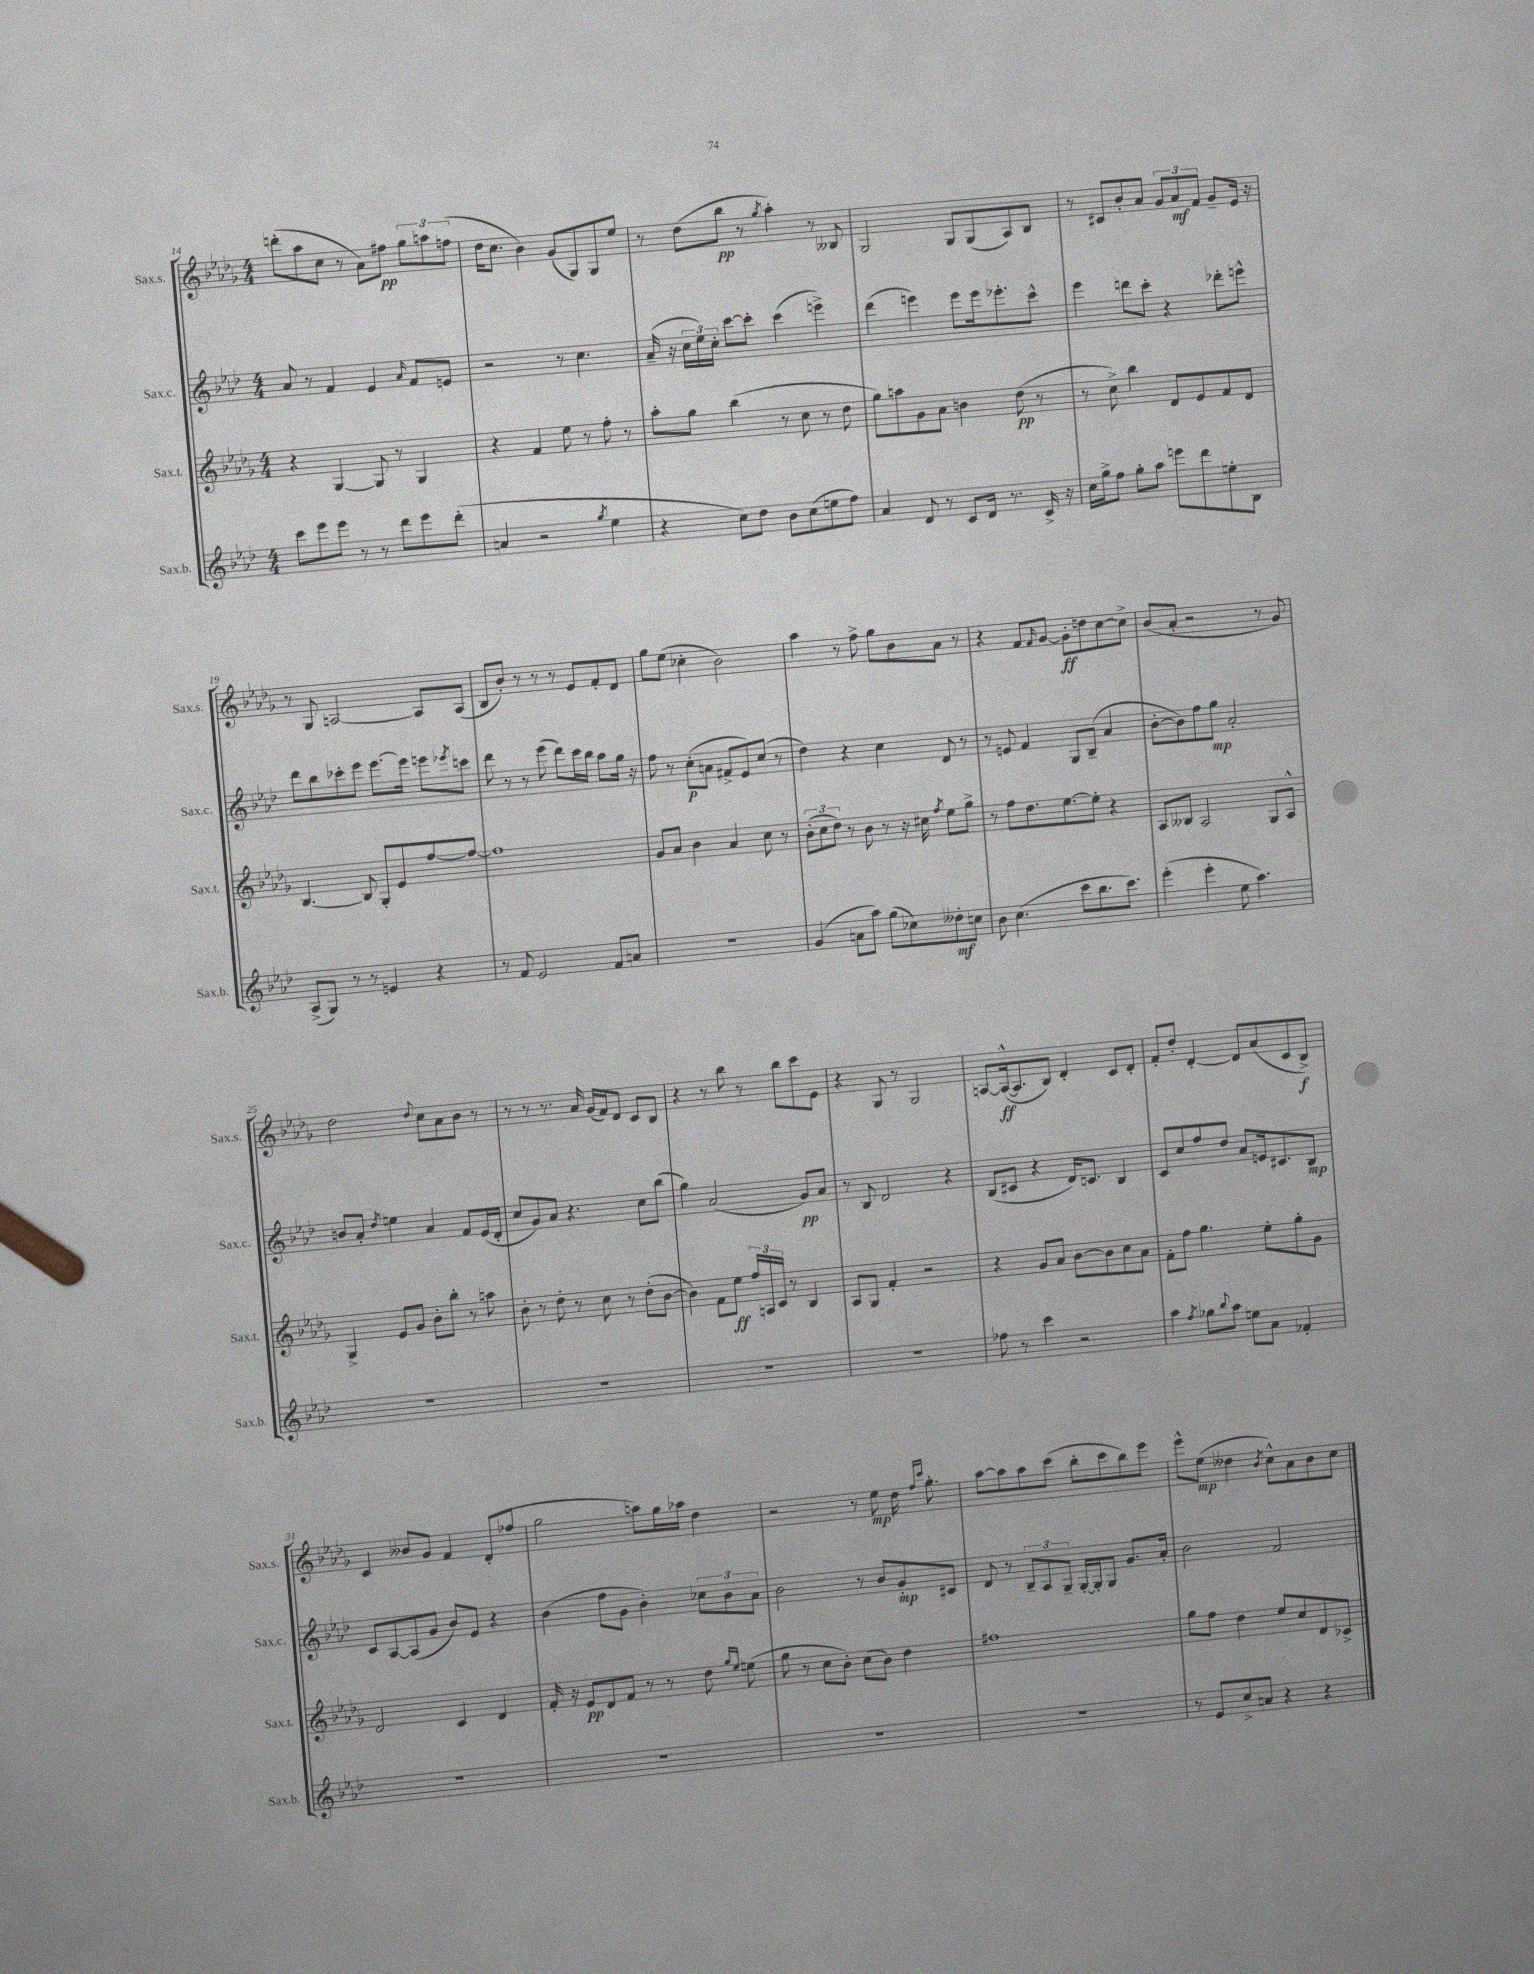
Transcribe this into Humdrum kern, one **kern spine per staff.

**kern	**dynam	**kern	**dynam	**kern	**dynam	**kern	**dynam
*part4	*part4	*part3	*part3	*part2	*part2	*part1	*part1
*staff4	*staff4	*staff3	*staff3	*staff2	*staff2	*staff1	*staff1
*I"Sax.b.	*	*I"Sax.t.	*	*I"Sax.c.	*	*I"Sax.s.	*
*I'Sax.b.	*	*I'Sax.t.	*	*I'Sax.c.	*	*I'Sax.s.	*
*clefG2	*	*clefG2	*	*clefG2	*	*clefG2	*
*k[b-e-a-d-]	*	*k[b-e-a-d-g-]	*	*k[b-e-a-d-]	*	*k[b-e-a-d-g-]	*
*M4/4	*	*M4/4	*	*M4/4	*	*M4/4	*
=14	=14	=14	=14	=14	=14	=14	=14
8ccc\L	.	4r	.	8a-/	.	(8dddn'\L	.
8eee-\	.	.	.	8r	.	8aa-\	.
8eee-\J	.	[4G-/	.	4f/	.	8cc\J	.
8r	.	.	.	.	.	8r	.
8r	.	8G-/]	.	4e-/	.	8a-\L)	.
8ddd-\L	.	8r	.	.	.	8ff#X\J	pp
.	.	.	.	16qqa-/	.	.	.
8eee-\	.	4G-/	.	8f/L	.	12gg-\L	.
.	.	.	.	.	.	12aan\	.
(8ddd-'\J	.	.	.	8en/J	.	.	.
.	.	.	.	.	.	(12ffn\J	.
=15	=15	=15	=15	=15	=15	=15	=15
4an/	.	4r	.	2r	.	16dd-\KL	.
.	.	.	.	.	.	8.cc\J	.
2r	.	4f/	.	.	.	4b-\)	.
.	.	8ee-\	.	8r	.	(8g-/L	.
.	.	8r	.	4.cc\	.	8G-/)	.
8qgg/	.	.	.	.	.	.	.
4ee-\	.	8ff'\	.	.	.	8G-/	.
.	.	8r	.	.	.	8ee-/J	.
=16	=16	=16	=16	=16	=16	=16	=16
4r	.	8aa-'\L	.	(16a-~/	.	8r	.
.	.	.	.	16r	.	.	.
.	.	8gg-\J	.	24cc\LL	.	(8dd-\L	.
.	.	.	.	24ee-\)	.	.	.
.	.	.	.	24cc'\JJ	.	.	.
8cc\L)	.	(4bb-\	.	[8ccc\L	.	8bb-\J	pp
8dd-\J	.	.	.	8ccc'\J]	.	8r	.
.	.	.	.	.	.	8qgg-/	.
8b-\L	.	8r	.	(4ccc\	.	4aa-'\)	.
(8cc\	.	8cc\	.	.	.	.	.
8een\	.	8r	.	4eeen^\)	.	8r	.
8ff\J)	.	8dd-\	.	.	.	8B--X/	.
=17	=17	=17	=17	=17	=17	=17	=17
4a-/	.	8gg-\L)	.	(4ddd-\	.	2G-/	.
.	.	8aan\	.	.	.	.	.
8d-/	.	8g-\	.	4eeen\)	.	.	.
8r	.	8a-\J	.	.	.	.	.
8c/L	.	4bn\	.	8eee\L	.	8G-/L	.
16d-/Jk	.	.	.	16eee\k	.	(8G-/	.
8.r	.	.	.	8.eee-X'\	.	.	.
.	.	(8dd-\	pp	.	.	8A-/)	.
16c^/	.	8r	.	8ccc^^\J	.	8B-/J	.
16r	.	.	.	.	.	.	.
=18	=18	=18	=18	=18	=18	=18	=18
16cc\LL	.	8r	.	4eee-\	.	8r	.
16gg^\J	.	.	.	.	.	.	.
8ff\J	.	8cc^\)	.	.	.	8c#X/L	.
8gg'\L	.	4bb-\	.	8dddn\L	.	8b-'/	.
8aa-\J	.	.	.	8ccc'\J	.	8a-/J	.
8eeen\L	.	8d-/L	.	4r	.	12g-/L	.
.	.	.	.	.	.	12a-/	mf
8ddd-\	.	8e-/	.	.	.	.	.
.	.	.	.	.	.	12f/J	.
8een'\	.	8f/	.	8ddd-X'\L	.	8g-~/L	.
8B-\J	.	8d-/J	.	8eeen^^\J	.	16e-/Jk	.
.	.	.	.	.	.	16r	.
!!LO:LB:g=z
=19	=19	=19	=19	=19	=19	=19	=19
(8A-^/L	.	[4.B-/	.	8ddd-\L	.	8r	.
8G/J)	.	.	.	8bb-\	.	8G-/	.
8r	.	.	.	8ccc-X'\	.	[2An/	.
8r	.	8B-/]	.	8eee-\J	.	.	.
4en/	.	8G-'/L	.	[8.eee-\L	.	.	.
.	.	8e-/	.	.	.	.	.
.	.	.	.	16eee-\Jk]	.	.	.
4r	.	[8ff/	.	8eeen\L	.	8A/L]	.
.	.	.	.	8qeee-X/	.	.	.
.	.	8ff/J_	.	8cccn\J	.	(8A/J	.
=20	=20	=20	=20	=20	=20	=20	=20
8r	.	1ff]	.	8ddd-\	.	8B-/L	.
8f/	.	.	.	8r	.	8b-'/J)	.
2e-/	.	.	.	8r	.	8r	.
.	.	.	.	(8eee-\	.	8r	.
.	.	.	.	8ddd-\L)	.	8r	.
.	.	.	.	16ccc\L	.	8e-/L	.
.	.	.	.	16bb-\JJ	.	.	.
8f/L	.	.	.	8aa-\L	.	8f'/	.
8an/J	.	.	.	16gg\Jk	.	8d-/J	.
.	.	.	.	16r	.	.	.
=21	=21	=21	=21	=21	=21	=21	=21
1r	.	8g-/L	.	8ff\	.	8gg-\L	.
.	.	8a-/J	.	8r	.	(8ee-\J	.
.	.	4b-\	.	(8cc'\L	p	4cc-X'\	.
.	.	.	.	8an\J	.	.	.
.	.	4a-/	.	8f#X^/L	.	2b-\)	.
.	.	.	.	8e-/)	.	.	.
.	.	8cc\	.	(8cc/J	.	.	.
.	.	8r	.	8r	.	.	.
=22	=22	=22	=22	=22	=22	=22	=22
(4g/	.	(12b-'\L	.	4dd-\)	.	4aa-\	.
.	.	12cc\	.	.	.	.	.
.	.	12dd-\J)	.	.	.	.	.
8an\L	.	8r	.	4r	.	8r	.
8aa-\J)	.	8b-\	.	.	.	8ff^\	.
(8gg\L	.	8r	.	4cc\	.	8gg-\L	.
8cc-X\)	.	16r	.	.	.	8b-\	.
.	.	16cc#X\	.	.	.	.	.
.	.	8qff/	.	.	.	.	.
8dd--X'\	mf	8ee-\L	.	8d-/	.	8a-\J	.
8ccn\J	.	8gg-^\J	.	8r	.	8r	.
=23	=23	=23	=23	=23	=23	=23	=23
8b-\	.	8r	.	8r	.	4r	.
(4.cc\	.	8ff\L	.	8en/	.	.	.
.	.	8.dd-\	.	4f/	.	8f/L	.
.	.	.	.	.	.	16qqf/	.
.	.	.	.	.	.	[8g-/J	.
.	.	[8.ee-\	.	.	.	.	.
8ccc\L	.	.	.	8G/L	.	8g-'\L]	ff
8.bb-\	.	8ee-'\J]	.	(8B-~/J	.	8ddn\	.
.	.	4r	.	4a-/	.	[8cc\	.
8.ccc\J)	.	.	.	.	.	.	.
.	.	.	.	.	.	8cc^\J]	.
=24	=24	=24	=24	=24	=24	=24	=24
(4eee-'\	.	8A-/L	.	[8b-'\L	.	(8b-/L	.
.	.	8B--X/J	.	8b-\])	.	8a-'/J	.
4eee-'\	.	2A-/	.	8ff\	.	2r	.
.	.	.	.	8gg\J	mp	.	.
8ee-\	.	.	.	2a-'/	.	.	.
4.aa-\)	.	.	.	.	.	.	.
.	.	8G-/L	.	.	.	8r	.
.	.	8A-^^/J	.	.	.	8g-/)	.
!!LO:LB:g=z
=25	=25	=25	=25	=25	=25	=25	=25
1r	.	4G-^/	.	8bn/L	.	2dd-\	.
.	.	.	.	8a-'/J	.	.	.
.	.	.	.	8qdd-/	.	.	.
.	.	8e-/L	.	4een\	.	.	.
.	.	8g-/J	.	.	.	.	.
.	.	.	.	.	.	8qqdd-/	.
.	.	8b-'\L	.	4a-/	.	8cc\L	.
.	.	8bb-'\J	.	.	.	8a-\	.
.	.	8r	.	8f/L	.	8b-\J	.
.	.	8aan\	.	(16e-/L	.	8r	.
.	.	.	.	16d-'/JJ	.	.	.
=26	=26	=26	=26	=26	=26	=26	=26
1r	.	8b-'\	.	8cc/L	.	8r	.
.	.	8r	.	8g/)	.	8r	.
.	.	8dd-'\	.	8a-/J	.	8.r	.
.	.	8r	.	4.r	.	.	.
.	.	.	.	.	.	16a-/	.
.	.	8cc\	.	.	.	(16g-/LL	.
.	.	.	.	.	.	16f/J)	.
.	.	8r	.	.	.	8d-/J	.
.	.	(8dd-'\L	.	8cc\L	.	8c/L	.
.	.	[8b-\J	.	(8bb-\J	.	8B-/J	.
=27	=27	=27	=27	=27	=27	=27	=27
1r	.	4b-\])	.	4gg\)	.	4r	.
.	.	8f\L	.	(2a-/	.	8r	.
.	.	8ee-\J	ff	.	.	8bb-\	.
.	.	24ff/LL	.	.	.	8r	.
.	.	24An/	.	.	.	.	.
.	.	24c/JJ	.	.	.	.	.
.	.	8r	.	.	.	8bb-\L	.
.	.	4B-/	.	8g/L)	pp	8ccc\	.
.	.	.	.	8a-/J	.	8e-\J	.
=28	=28	=28	=28	=28	=28	=28	=28
1r	.	8A-/L	.	8r	.	4r	.
.	.	8G-/J	.	8B-/	.	.	.
.	.	4f'/	.	2d-/	.	8G-/	.
.	.	.	.	.	.	8r	.
.	.	2r	.	.	.	2G-/	.
.	.	.	.	4r	.	.	.
=29	=29	=29	=29	=29	=29	=29	=29
8ff-X\	.	4r	.	(8B-/L	.	[8An/L	.
8r	.	.	.	8c#X/J	.	(16A^^/k_	ff
.	.	.	.	.	.	8.A/]	.
4ccc\	.	8g-/L	.	4r	.	.	.
.	.	8a-/J	.	.	.	8B-/J)	.
2r	.	[8b-\L	.	16d-/KL)	.	4d-'/	.
.	.	.	.	8.cn/J	.	.	.
.	.	8b-\]	.	.	.	.	.
.	.	8cc\	.	4B-/	.	8c/L	.
.	.	8a-\J	.	.	.	8d-'/J	.
=30	=30	=30	=30	=30	=30	=30	=30
4aa-\	.	8f'\L	.	8c/L	.	8f'/L	.
.	.	8ff\J	.	8cc/	.	8dd-'/J	.
8qff/	.	.	.	.	.	.	.
8gg-X\L	.	4.gg-\	.	8ff/	.	[4d-'/	.
8qqbb-/	.	.	.	.	.	.	.
8aa-\J	.	.	.	8dd-/J	.	.	.
8een\L	.	.	.	8a-/L	.	8d-/L]	.
8a-\J	.	8ee-'\L	.	16en/k	.	(8a-/	.
.	.	.	.	8.c#X/	.	.	.
4f-X'/	.	8gg-'\	.	.	.	8c/	.
.	.	8g-\J	.	8B-/J	mp	8B-^/J)	f
!!LO:LB:g=z
=31	=31	=31	=31	=31	=31	=31	=31
1r	.	2d-/	.	8c/L	.	4c/	.
.	.	.	.	[8A-/	.	.	.
.	.	.	.	(8A-/]	.	8b--X/L	.
.	.	.	.	8g/J	.	8g-/J	.
.	.	4c/	.	8b-/L)	.	4f/	.
.	.	.	.	8e-/J	.	.	.
.	.	4d-/	.	4r	.	(8d-'/L	.
.	.	.	.	.	.	8ff-X/J	.
=32	=32	=32	=32	=32	=32	=32	=32
1r	.	16f'/	.	(4b-\	.	2gg-\	.
.	.	16r	.	.	.	.	.
.	.	8e-/L	pp	.	.	.	.
.	.	8d-/	.	8ff\L	.	.	.
.	.	8f/J	.	8g\J	.	.	.
.	.	8r	.	4b-'\)	.	8aan\L)	.
.	.	8r	.	.	.	16gg-\L	.
.	.	.	.	.	.	16aa-X\JJ	.
.	.	8dd-\	.	12cc-X\L	.	4dd-\	.
.	.	.	.	12b-\	.	.	.
.	.	16qqgg-/LL	.	.	.	.	.
.	.	16qqee-/JJ	.	.	.	.	.
.	.	(8een\	.	.	.	.	.
.	.	.	.	12a-\J	.	.	.
=33	=33	=33	=33	=33	=33	=33	=33
1r	.	8gg-\	.	2b-\	.	2r	.
.	.	8r	.	.	.	.	.
.	.	8cc\L	.	.	.	.	.
.	.	8b-'\J)	.	.	.	.	.
.	.	(8cc\L	.	8r	.	8r	.
.	.	8b-\J)	.	8b-/L	.	8ee-\	mp
.	.	4dd-\	.	8g'/	mp	16dd-\	.
.	.	.	.	.	.	16qqff/LL	.
.	.	.	.	.	.	16qqccc/JJ	.
.	.	.	.	.	.	8.gg-'\	.
.	.	.	.	8c#X/J	.	.	.
=34	=34	=34	=34	=34	=34	=34	=34
1r	.	1ff#X	.	8d-/	.	[8aa-\L	.
.	.	.	.	8r	.	8aa-\]	.
.	.	.	.	12B-~/L	.	8aa-\	.
.	.	.	.	12A-/	.	.	.
.	.	.	.	.	.	(8ccc\J	.
.	.	.	.	12G~/J	.	.	.
.	.	.	.	[16G'/LL	.	8bb-'\L	.
.	.	.	.	16G'/J]	.	.	.
.	.	.	.	8G/J	.	8ccc\	.
.	.	.	.	8.g/L	.	8bb-\)	.
.	.	.	.	.	.	8eee-\J	.
.	.	.	.	16a-'/Jk	.	.	.
=35	=35	=35	=35	=35	=35	=35	=35
8r	.	8gg-\L	.	2b-\	.	8eee-^^\L	.
8e-/L	.	8ff\J	.	.	.	(8ee-\J	mp
8cc^/	.	4dd-\	.	.	.	4dd--X\	.
8an/J	.	.	.	.	.	.	.
.	.	.	.	.	.	8qb-/	.
4r	.	8ee-/L	.	2f/	.	8cc^^\L)	.
.	.	8cc/	.	.	.	8a-\	.
4r	.	8d-/	.	.	.	8b-\	.
.	.	8c-X^/J	.	.	.	8cc\J	.
==	==	==	==	==	==	==	==
*-	*-	*-	*-	*-	*-	*-	*-
